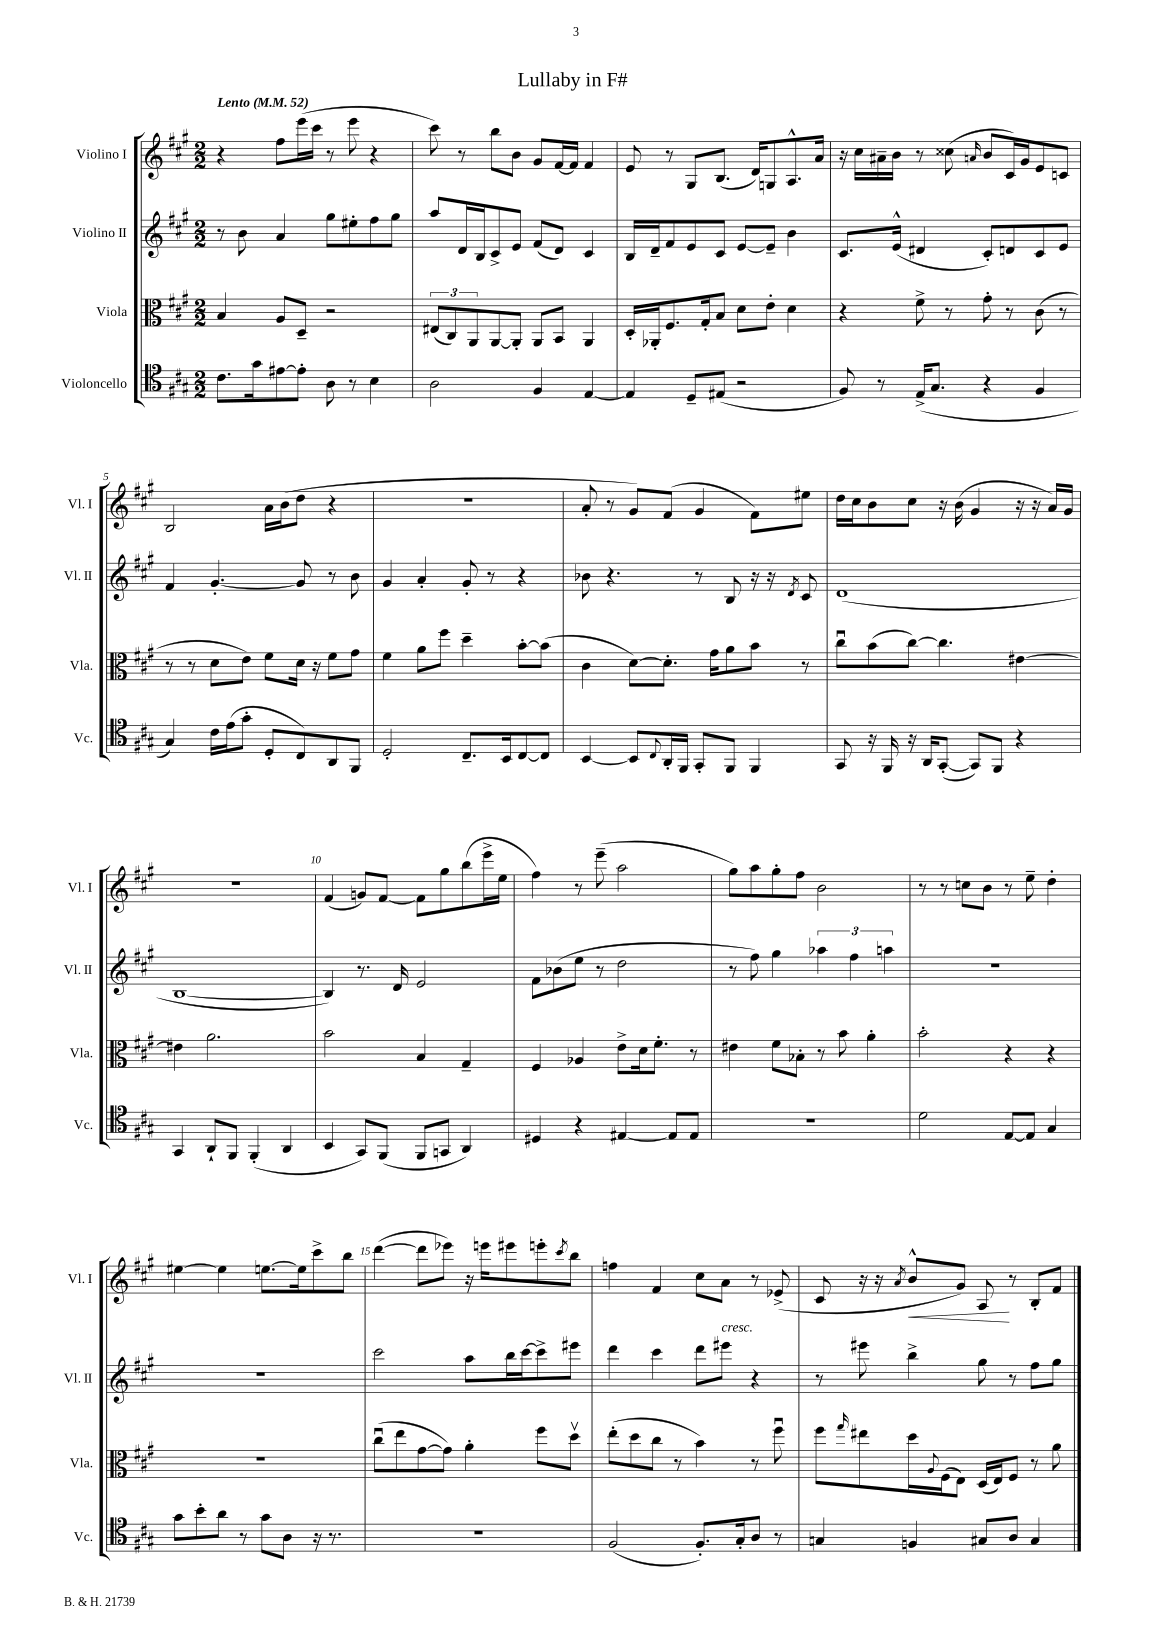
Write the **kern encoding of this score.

**kern	**kern	**kern	**kern	**dynam
*part4	*part3	*part2	*part1	*part1
*staff4	*staff3	*staff2	*staff1	*staff1
*I"Violoncello	*I"Viola	*I"Violino II	*I"Violino I	*
*I'Vc.	*I'Vla.	*I'Vl. II	*I'Vl. I	*
*clefC4	*clefC3	*clefG2	*clefG2	*
*k[f#c#g#]	*k[f#c#g#]	*k[f#c#g#]	*k[f#c#g#]	*
*M2/2	*M2/2	*M2/2	*M2/2	*
*MM52	*MM52	*MM52	*MM52	*
=1	=1	=1	=1	=1
!	!	!	!LO:TX:a:B:t=Lento	!
8.c#\L	4B/	8r	4r	.
.	.	8b\	.	.
16g#\k	.	.	.	.
[8e#X\	8A/L	4a/	8ff#\L	.
8e#'\J]	8D~/J	.	(16eee\L	.
.	.	.	16ccc#\JJ	.
8A\	2r	8gg#\L	8r	.
8r	.	8ee#X'\	8eee\	.
4B\	.	8ff#\	4r	.
.	.	8gg#\J	.	.
=2	=2	=2	=2	=2
2A\	(12E#X/L	8aa/L	8ccc#\)	.
.	12C#/)	.	.	.
.	.	16d/L	8r	.
.	12AA/	.	.	.
.	.	16B/J	.	.
.	[8AA/	8c#^/	8bb\L	.
.	8AA'/J]	8e/J	8b\J	.
4F#/	8AA/L	(8f#/L	8g#/L	.
.	8BB/J	8d/J)	[16f#/L	.
.	.	.	16f#/JJ]	.
[4E/	4AA/	4c#/	4f#/	.
=3	=3	=3	=3	=3
4E/]	16D'/LL	16B/LL	8e/	.
.	16AA-X'/J	16d~/J	.	.
.	8.F#/	8f#/	8r	.
8D~/L	.	8e/	8G#/L	.
.	16G#'/k	.	.	.
(8E#X/J	8B/J	8c#/J	(8.B/J	.
2r	8d\L	[8e/L	.	.
.	.	.	16d/KL)	.
.	8e'\J	8e~/J]	8Gn/	.
.	4d\	4b\	8.A^^/	.
.	.	.	16a/Jk	.
=4	=4	=4	=4	=4
8F#/)	4r	8.c#/L	16r	.
.	.	.	16cc#\LL	.
8r	.	.	16a#X~\	.
.	.	(16e^^/Jk	16b\JJ	.
(16E^/KL	8f#^\	4d#X/	8r	.
8.G#/J	.	.	.	.
.	8r	.	(8cc##X\	.
.	.	.	16qqan/	.
4r	8g#'\	8c#'/L)	8b/L	.
.	8r	8dn/	16c#/L)	.
.	.	.	16g#/J	.
4F#/	(8c#\	8c#/	8e/	.
.	8r	8e/J	8cn/J	.
!!LO:LB:g=z
=5	=5	=5	=5	=5
4G#/)	8r	4f#/	2B/	.
.	8r	.	.	.
16c#\LL	8d\L	[4.g#'/	.	.
(16e\J	.	.	.	.
8g#'\J	8e\J)	.	.	.
8D'/L	8f#\L	.	16a\LL	.
.	.	.	(16b\J	.
8C#/)	16d\Jk	8g#/]	8dd\J	.
.	16r	.	.	.
8AA/	8f#\L	8r	4r	.
8FF#/J	8g#\J	8b\	.	.
=6	=6	=6	=6	=6
2D'/	4f#\	4g#/	1r	.
.	8a\L	4a'/	.	.
.	8ff#\J	.	.	.
8.C#~/L	4dd~\	8g#'/	.	.
.	.	8r	.	.
16BB/k	.	.	.	.
[8C#/	[8b'\L	4r	.	.
8C#/J]	(8b\J]	.	.	.
=7	=7	=7	=7	=7
[4BB/	4c#\	8b-X\	8a'/	.
.	.	4.r	8r	.
8BB/L]	[8d\L)	.	8g#/L)	.
8qqC#/	.	.	.	.
16AA'/L	8.d'\J]	.	(8f#/J	.
16FF#/JJ	.	.	.	.
8GG#'/L	.	8r	4g#/	.
.	16g#\KL	.	.	.
8FF#/J	8a\	8B/	.	.
4FF#/	8b\J	16r	8f#\L)	.
.	.	16r	.	.
.	.	8qd/	.	.
.	8r	8c#/	8ee#X\J	.
=8	=8	=8	=8	=8
8GG#/	8cc#u\L	(1d	16dd\LL	.
.	.	.	16cc#\J	.
16r	(8b\	.	8b\	.
16FF#/	.	.	.	.
16r	[8cc#\J)	.	8cc#\J	.
16AA/KL	.	.	.	.
([8GG#'/J	4.cc#\]	.	16r	.
.	.	.	(16b\	.
8GG#/L])	.	.	4g#/	.
8FF#/J	.	.	.	.
4r	[4e#X\	.	16r	.
.	.	.	16r	.
.	.	.	16a/LL)	.
.	.	.	16g#/JJ	.
!!LO:LB:g=z
=9	=9	=9	=9	=9
4GG#/	4e#X\]	[1B	1r	.
8AA`/L	2.a\	.	.	.
8FF#/J	.	.	.	.
(4FF#'/	.	.	.	.
4AA/	.	.	.	.
=10	=10	=10	=10	=10
4BB/	2b\	4B/])	(4f#/	.
8GG#/L)	.	8.r	8gn/L)	.
(8FF#/J	.	.	[8f#/J	.
.	.	16d/	.	.
8FF#/L	4B/	2e/	8f#\L]	.
8GGn/J	.	.	8gg#\	.
4AA/)	4G#~/	.	(8bb\	.
.	.	.	16eee^\L	.
.	.	.	16ee\JJ	.
=11	=11	=11	=11	=11
4D#X/	4F#/	8f#\L	4ff#\)	.
.	.	(8b-X\	.	.
4r	4A-X/	8ee\J	8r	.
.	.	8r	(8eee~\	.
[4E#X/	8e^\L	2dd\	2aa\	.
.	16d\k	.	.	.
.	8.f#'\J	.	.	.
8E#/L]	.	.	.	.
8E#/J	8r	.	.	.
=12	=12	=12	=12	=12
1r	4e#X\	8r	8gg#\L)	.
.	.	8ff#\)	8aa\	.
.	8f#\L	4gg#\	8gg#'\	.
.	8B-X'\J	.	8ff#\J	.
.	8r	6aa-X\	2b\	.
.	8b\	.	.	.
.	.	6ff#\	.	.
.	4a'\	.	.	.
.	.	6aan\	.	.
=13	=13	=13	=13	=13
2d\	2b'\	1r	8r	.
.	.	.	8r	.
.	.	.	8ccn\L	.
.	.	.	8b\J	.
[8E/L	4r	.	8r	.
8E/J]	.	.	8ee~\	.
4G#/	4r	.	4dd'\	.
!!LO:LB:g=z
=14	=14	=14	=14	=14
8g#\L	1r	1r	[4ee#X\	.
8b'\	.	.	.	.
8a\J	.	.	4ee#\]	.
8r	.	.	.	.
8g#\L	.	.	[8.een\L	.
8A\J	.	.	.	.
.	.	.	16ee\k]	.
16r	.	.	8ccc#^\	.
8.r	.	.	.	.
.	.	.	8bb\J	.
=15	=15	=15	=15	=15
1r	(8cc#u\L	2ccc#\	([4ddd\	.
.	8ee\	.	.	.
.	[8g#\	.	8ddd\L]	.
.	8g#\J])	.	8eee-X\J)	.
.	4a'\	8aa\L	16r	.
.	.	.	16eeen\KL	.
.	.	16bb\L	8eee#X\	.
.	.	[16ccc#\J	.	.
.	8ff#\L	8ccc#^\]	8eeen'\	.
.	.	.	8qccc#/	.
.	8ddv\J	8eee#X\J	8bb\J	.
=16	=16	=16	=16	=16
(2F#/	(8ee'\L	4ddd\	4ffn\	.
.	8dd\	.	.	.
.	8cc#\J	4ccc#\	4f#/	.
.	8r	.	.	.
8.F#'/L)	4b\)	8ddd\L	8cc#\L	.
!	!	!LO:TX:a:i:t=cresc.	!	!
.	.	8eee#X\J	8a\J	.
16G#'/k	.	.	.	.
8A/J	8r	4r	8r	.
8r	8ff#u\	.	(8e-X^/	.
=17	=17	=17	=17	=17
4Gn/	8ff#\L	8r	8c#/	.
.	16qqgg#/	.	.	.
.	8ee#X\	8eee#X\	16r	.
.	.	.	16r	.
.	.	.	8qa/	.
!	!	!	!	!LO:HP:b
4Fn/	16dd\L	4bb^\	8b^^/L	<
.	8qqA/	.	.	.
.	(16F#\J	.	.	.
.	8E\J)	.	8g#/J)	.
8G#X/L	(16D/LL	8gg#\	8A/	.
.	16E/J)	.	.	.
8A/J	8F#/J	8r	8r	[
4G#/	8r	8ff#\L	8B'/L	.
.	8a\	8gg#\J	8f#/J	.
==	==	==	==	==
*-	*-	*-	*-	*-
